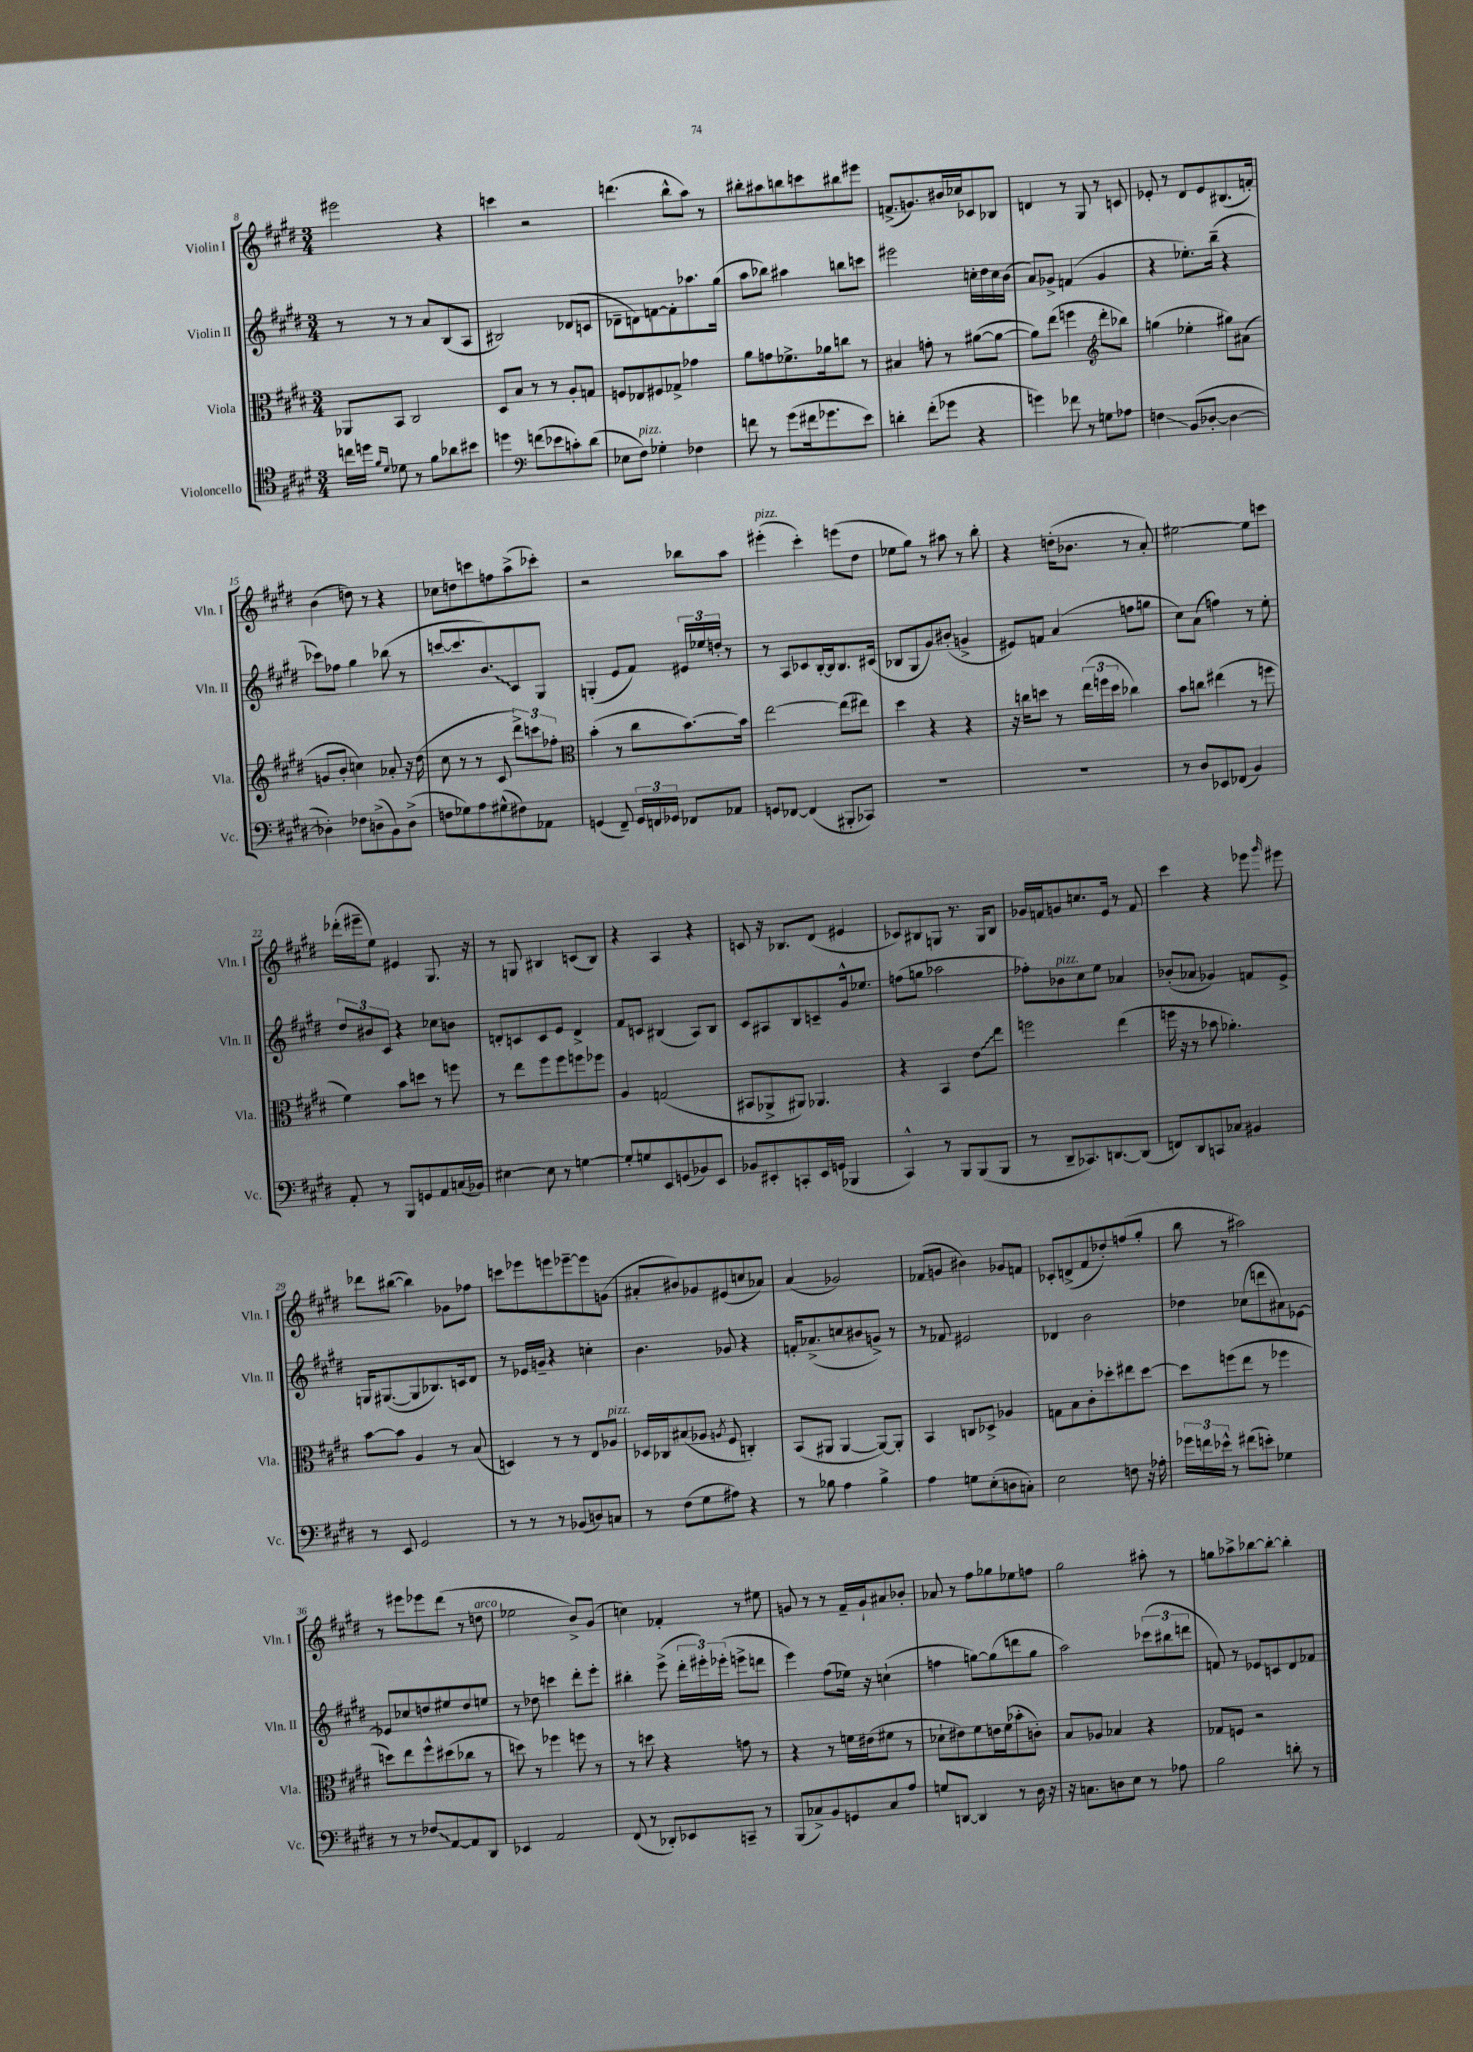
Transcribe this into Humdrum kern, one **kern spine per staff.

**kern	**kern	**kern	**kern
*staff4	*staff3	*staff2	*staff1
*clefC4	*clefC3	*clefG2	*clefG2
*k[f#c#g#d#]	*k[f#c#g#d#]	*k[f#c#g#d#]	*k[f#c#g#d#]
*M3/4	*M3/4	*M3/4	*M3/4
16cc	8AA-	8r	2eee#
16dd	.	.	.
16qqf#	.	.	.
16qqd#	.	.	.
8d-	8BB	8r	.
8r	2C#	8r	.
8f#	.	8a	.
8a-	.	(8B	4r
8b#	.	8A	.
=	=	=	=
4dd	8D#	2B#)	4ccc
.	8B	.	.
*clefF4	*	*	*
(8f	8r	.	2r
8e-	8r	.	.
8c')	8A'	(8d-	.
(8d#	8G	8c	.
=	=	=	=
8E-	8F	8d-~	(4.ddd
8F#)	8E-	8d)	.
4G-'	8F#	[8f	.
.	8G-^	8f']	8bb^^
4F-	4g-	8.aa-	8aa)
.	.	.	8r
.	.	(16gg#	.
=	=	=	=
8f	8a	8aa	8bb#'
8r	8g	8bb-)	8aa#
(8g#	8.f-^	4aa#	8bb
16f#	.	.	8ccc
8.g-	16a-	.	.
.	8cc	8bb	8bb#
8e)	8r	8ccc	8eee#
=	=	=	=
4d'	4B#	2eee#	(8.f^
.	.	.	8.g)
(8f#'	8g'	.	.
8g-	8r	.	16b#
.	.	.	16cc-
4r	([8a#	16cc'	8c-
.	.	16dd#	.
.	8a#_	16cc	8B-
.	.	(16b	.
=	=	=	=
4g)	8a#])	8a)	4d
.	(8ee	8g-^	.
8f-	4ff	(4f	8r
8r	.	.	8G#
*	*clefG2	*	*
8G	8ddd#'	4g-	8r
8A-	8bb-)	.	8c
=	=	=	=
4F	(4gg	4r	8e-'
.	.	.	8r
(8BB	4ee-'	8.ee-')	8d#
[8D-'	.	.	8e-
.	.	(16bb~	.
4D-_	8gg#)	4r	(8.B#
.	(8a#	.	.
.	.	.	16f')
=	=	=	=
4D-'])	8g	8ccc-)	(4b
.	8b'	8ff-	.
8F-	4cc)	4gg#	8dd)
(8D^	.	.	8r
8BB)	8a-'	(8bb-	4r
(8D^	16r	8r	.
.	(16dd#	.	.
=	=	=	=
8F	8cc#	[8ccc	8cc-
8G-)	8r	8.ccc]	8dd
8A	8r	.	8ccc
.	.	8.b)	.
(8G#^^	8c#	.	8ff
8F#)	12ddd#^)	8c#	(8aa^
.	12ccc	.	.
8AA-	.	8G#	8ccc-')
.	12ff-'	.	.
=	=	=	=
*	*clefC3	*	*
(4GG	(4b'	(4G'	2r
8FF#~)	8r	8e	.
24GG	8cc#	8f#)	.
24FF	.	.	.
24GG-	.	.	.
8FF-	[8.b)	24e#	8bb-
.	.	24ee-	.
.	.	24dd'	.
8AA-	.	8r	8aa
.	16b]	.	.
=	=	=	=
8GG	[2ee	8r	(4eee#'
[8FF-	.	8A	.
(4FF-]	.	8c-	4ccc#')
.	.	[16B'	.
.	.	16B]	.
8BBB#'	(8ee]	8.B	(8eee
8CC-)	8ee#)	.	8dd#
.	.	(16c#	.
=	=	=	=
2.r	4dd#	8B-	8ee-
.	.	8G#	8gg#)
.	4r	8g#)	8r
.	.	(8b#'	8aa#
.	4r	4g^	8r
.	.	.	8bb'
=	=	=	=
2.r	16r	8e#)	4r
.	16cc	.	.
.	8dd	8f	.
.	8r	(4a	(16dd'
.	.	.	8.b-
.	(24ee	.	.
.	24ff	.	.
.	24dd	.	.
.	4cc-)	8ff	8r
.	.	8gg	8a')
=	=	=	=
8r	8b	8cc#)	[2ee#
8D#	8cc	(8a	.
8EE-	(4ee#	4ff)	.
(8FF-	.	.	.
4BB)	8r	8r	8ee#]
.	8ff	8ee'	8ccc
=	=	=	=
8AA'	4f#)	12dd#	(16ddd-'
.	.	.	16eee#~
.	.	12b#	.
8r	.	.	8ee)
.	.	12c#	.
8BBB	8b	4r	4e#
8GG	8dd	.	.
8AA	8r	8cc-	8.G#
(16C	8ff	8b	.
16BB-)	.	.	16r
=	=	=	=
[4E#	8r	8d'	8r
.	8ee	8c	8G
8E#]	8ff#	8c	4B#
8r	8ff#	8e	.
[4G	8ff	4d^	(8c
.	8ff-	.	8B#)
=	=	=	=
8G']	4A	8f#	4r
8G	.	8c	.
8EE	(2G	(4B#	4A
(8GG	.	.	.
8BB-)	.	8A)	4r
8EE	.	8B#	.
=	=	=	=
8BB-	8BB#	8c#	8c
8EE#'	8AA-^	8A#	16r
.	.	.	8.B-
8CC'	8AA#)	8B	.
16EE#	4.AA-	8c~	(8d#
(16GG	.	.	.
4BBB-	.	16g#^^	4e#
.	.	8.ee-	.
=	=	=	=
4CC#^^)	4r	(8ff	8c-)
.	.	8gg	8B#
8r	4BB	2aa-	8G
8BBB	.	.	8.r
(8BBB	8e	.	.
.	.	.	16G
8BBB	8ee	.	8B#
=	=	=	=
8r	2ff	8ff-')	16g-
.	.	.	16f
8DD#~	.	8b-	8g
8.CC-)	.	8cc#	8.cc
.	.	8ee	.
[8.DD	.	.	16e
.	(4ee	4a-	8r
(8DD]	.	.	8f
=	=	=	=
8FF)	16ff	(8b-'	4ccc#
.	16r	.	.
8DD#	8r	8a-	.
8CC	8b-	4g-)	4r
8C-	4.a-')	.	.
4BB#	.	8f	8eee-
.	.	.	16qqggg#
.	.	8e^	8eee#
=	=	=	=
8r	[8b	16G	8ddd-
.	.	([8.G#	.
8EE	8b]	.	([8bb#
2GG#	4A	8G#]	4bb#])
.	.	8.B-)	.
.	8r	.	8g-
.	.	16c	.
.	(8B	8d#	8ff-
=	=	=	=
8r	4D)	8r	8ccc
8r	.	16e-	8eee-
.	.	16g~	.
8r	8r	4r	8eee
(8BB-	8r	.	[8eee-~
8D)	8E	4cc'	8eee-]
8C	8A-	.	(8g
=	=	=	=
8r	16D-	4.b	8a#'
.	16C-	.	.
(8F#	(8B#	.	8b#)
8G#	8A-	.	8g-
.	8qA	.	.
8A#)	8F#	8g-	(8e#
4r	4C')	4r	8cc
.	.	.	8a-)
=	=	=	=
8r	(8BB	16f'	(4a
.	.	(8.a-^	.
8B-	8AA#	.	.
4A	[4AA#	8cc	2g-)
.	.	8b#	.
4B-^	8AA#_)	8g^)	.
.	8AA#']	8r	.
=	=	=	=
4A	4BB	8r	(8f-
.	.	8f-	8g
8G	8C	2e#	4b#)
(8E'	8D-^	.	.
8D	4A-	.	8g-
8C')	.	.	8f
=	=	=	=
2E	8G	4d-	8c-'
.	8B	.	(8d^
.	8c#'	2b	8f#
.	8dd-'	.	8dd-')
8F	8ee#	.	(8ff
16r	[8dd-	.	8gg#'
16A-'	.	.	.
=	=	=	=
24g-	8dd-]	4dd-	8bb
24f	.	.	.
24e-^^	.	.	.
8r	(8ff	.	8r
(8f#	8ee	(8cc-	2aa#)
8e')	8r	8ddd	.
4G-	4ff-	8a#)	.
.	.	[8e-	.
=	=	=	=
8r	8dd)	8e-]	8r
8r	8ee	8cc-	8eee#
8F-	8ff#^^	8dd	8eee-
[8AA	(8dd#	8ee#	(8ddd#
8AA]	8cc-	8dd	8r
8DD#	8r	8ee	8dd
=	=	=	=
4EE-	8dd)	8r	2ee-
.	8r	8dd-	.
2AA	4ff-	4ccc	.
.	8ff	8ddd#'	8b^)
.	8r	8eee'	(8g#
=	=	=	=
(8FF#	8r	4bb#'	4cc)
8r	8dd	.	.
8DD-')	4r	(8eee^	4f-'
8EE-	.	24ddd#'	.
.	.	24eee#')	.
.	.	(24eee-'	.
8CC~	8g	8eee^	8r
8r	8r	8ddd	8ee#
=	=	=	=
(8BBB	4r	4eee)	8g
8C-^)	.	.	8r
8BB	8r	(8ff#	8r
8GG	16f	16ee-)	16f#~
.	(16e#	16r	16g`
8C-	8f#	(4cc`	8a#
8A	8r	.	8b-'
=	=	=	=
8G	8d-`	4ff	8a-
[8DD	8e#)	.	8r
4DD]	8f#	[8gg)	8ff#
.	16e	(8gg]	8gg-
.	(16f#	.	.
8r	8b-'	8ddd	8ee-
16D#	8c')	8gg	8ff
16r	.	.	.
=	=	=	=
16r	8B	2aa)	2gg#
8.C	.	.	.
.	8A-	.	.
8D	4B-	.	.
8E	.	.	.
8r	4r	(12ccc-	8aa#'
.	.	12bb#	.
8A-	.	.	8r
.	.	12ddd	.
=	=	=	=
2B	8G-	8f)	8gg
.	8F	8r	8aa-^
.	2r	8e-	[8bb-
.	.	8c	8bb-'_
8d'	.	8d#	4bb-']
8r	.	8f-	.
==	==	==	==
*-	*-	*-	*-
